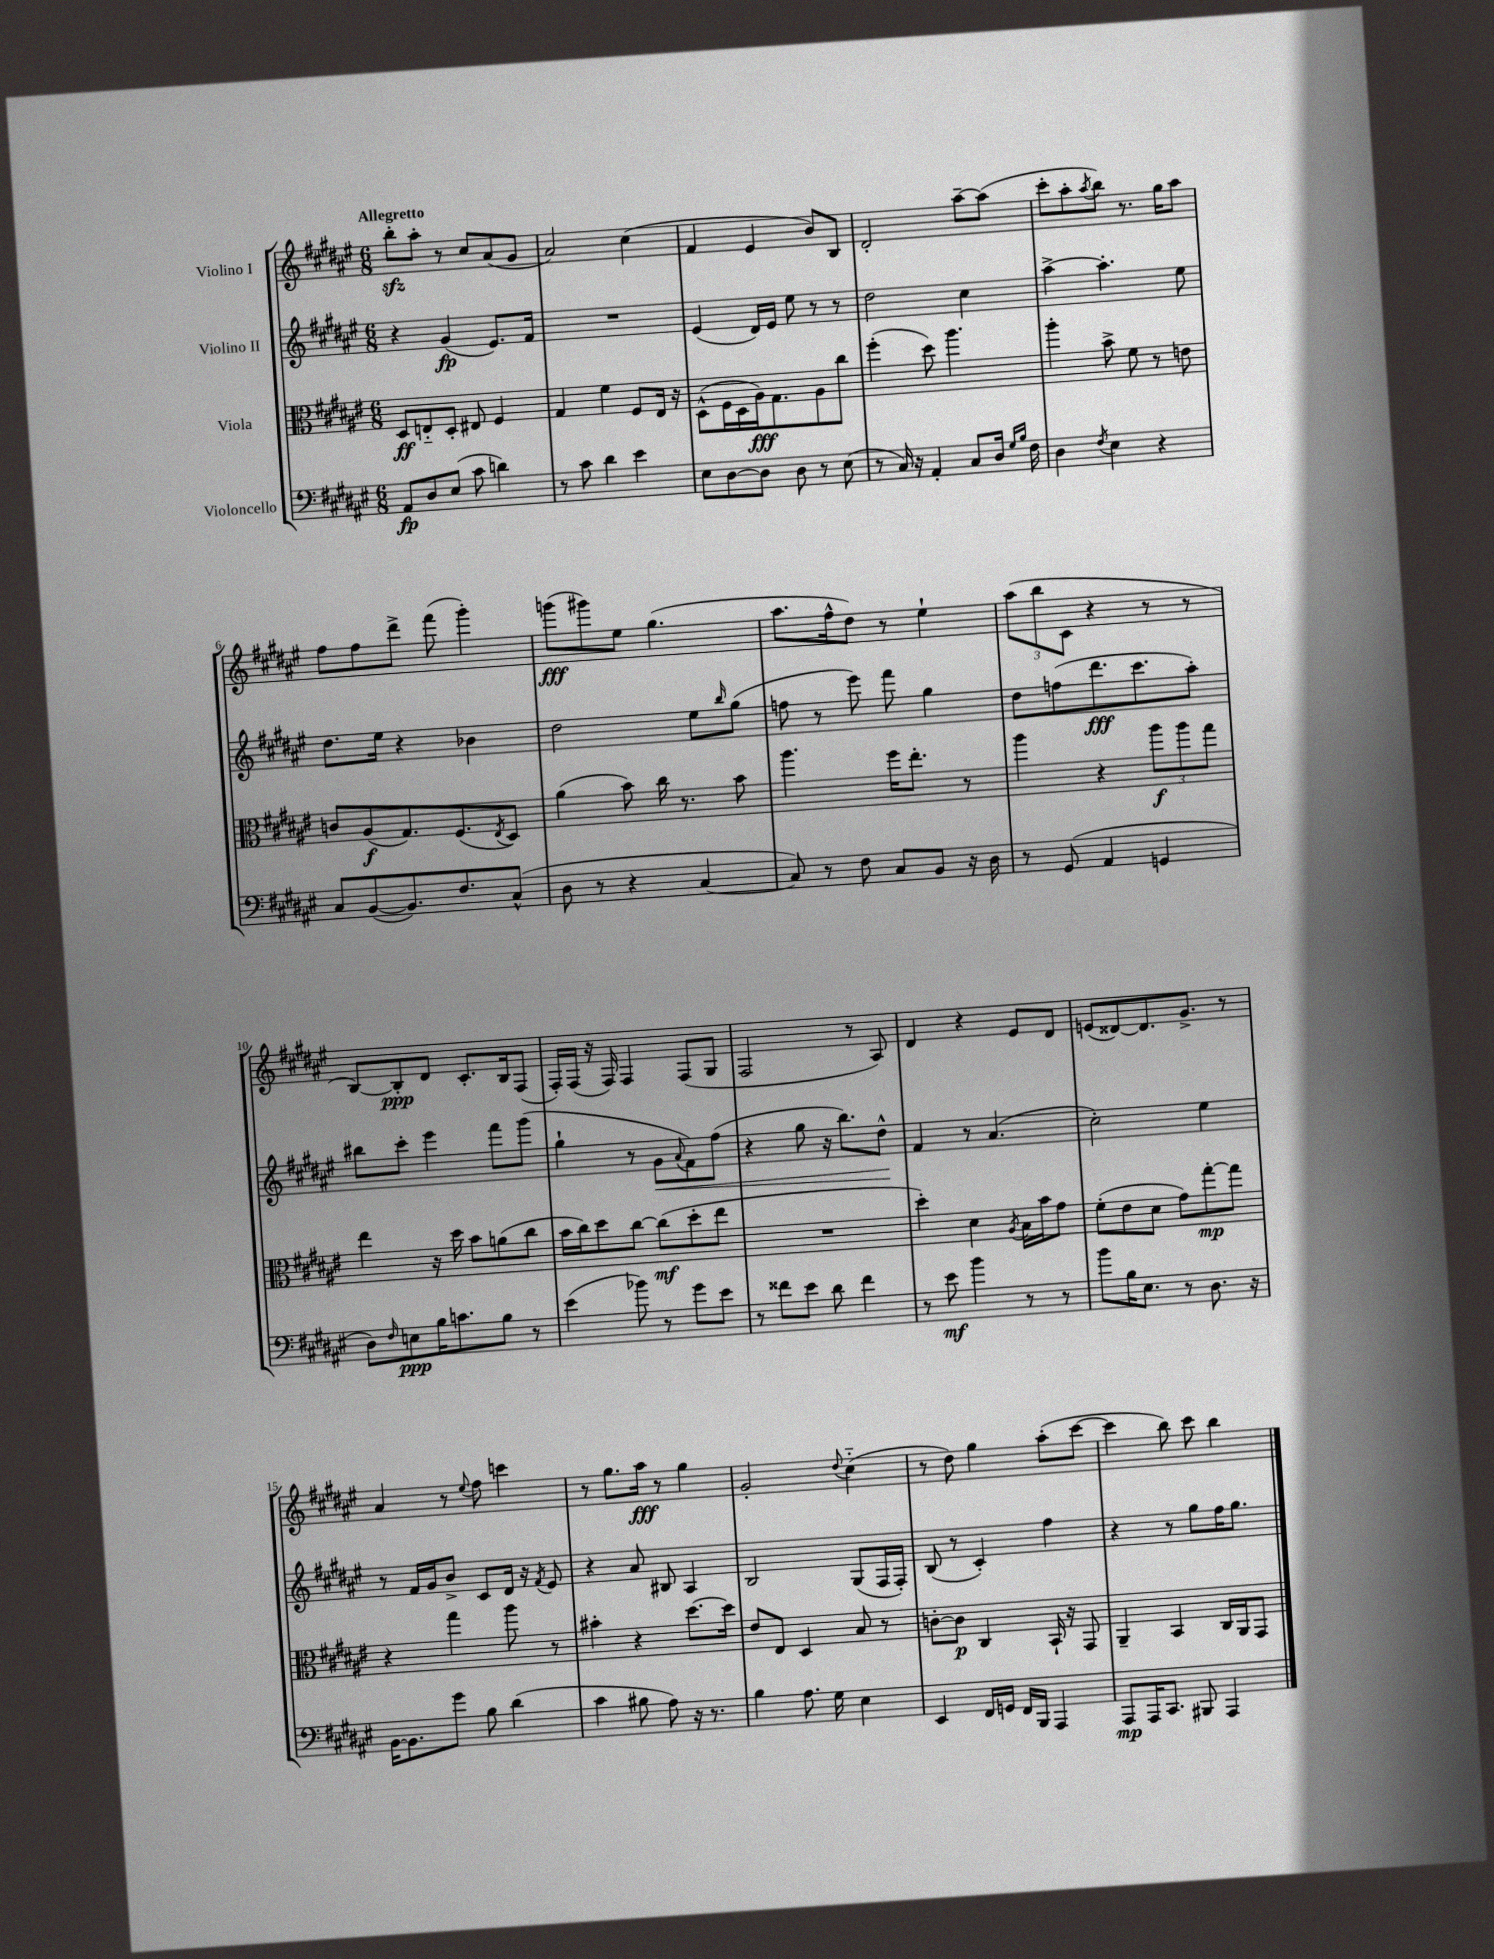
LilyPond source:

<<
\new StaffGroup <<
\new Staff = "s0" \with { instrumentName = "Violino I" } {
    \clef treble \key fis \major \numericTimeSignature \time 6/8 \tempo "Allegretto"
    b''8-.\sfz ais''8-. r8 cis''8 ais'8( gis'8 |
    ais'2) cis''4( |
    fis'4 eis'4 b'8) b8 |
    dis'2-. ais''8~-- ais''8( |
    cis'''8-. ais''8-. \acciaccatura { ais''8 } b''8) r8. gis''16 ais''8 |
    fis''8 fis''8 dis'''8-> fis'''8( gis'''4-.) |
    g'''8\fff( gis'''8) eis''8 gis''4.( |
    ais''8. fis''16-^ dis''8) r8 eis''4-! |
    \tuplet 3/2 { ais''8( b''8 cis'8 } r4 r8 r8 |
    b8~) b8-.\ppp dis'8 cis'8.-. b16 fis8( |
    fis16-.) fis16( r16 fis16) fis4 fis8( gis8 |
    fis2 r8 ais8) |
    dis'4 r4 eis'8 dis'8 |
    e'8( disis'8~) disis'8. gis'8.-> r8 |
    ais'4 r8 \appoggiatura { eis''8 } fis''8 c'''4 |
    r8 gis''8. ais''16\fff r8 gis''4 |
    gis'2-. \appoggiatura { dis''8 } cis''4-_( |
    r8 dis''8) gis''4 ais''8-.( cis'''8~ |
    cis'''4 b''8) cis'''8 b''4 \bar "|." |
}
\new Staff = "s1" \with { instrumentName = "Violino II" } {
    \clef treble \key fis \major \numericTimeSignature \time 6/8
    r4 gis'4\fp( eis'8.) fis'16 |
    R2. |
    eis'4( dis'16) eis'16 eis''8 r8 r8 |
    dis''2 cis''4 |
    ais''4~-> ais''4.-. eis''8 |
    dis''8. eis''16 r4 bes'4 |
    dis''2 eis''8 \grace { b''16 } gis''8( |
    f''8 r8 eis'''8) fis'''8 gis''4 |
    dis''8 f''8( dis'''8.\fff cis'''8. ais''8-.) |
    bis''8 cis'''8-. eis'''4 fis'''8 gis'''8( |
    gis''4-! r8 gis'8\< \appoggiatura { ais'8 } fis'8) fis''8( |
    r4 gis''8 r16 b''8.) dis''8-^\! |
    fis'4 r8 ais'4.( |
    cis''2-.) eis''4 |
    r8 fis'16 gis'16 b'8-> cis'8 dis'16 r16 \acciaccatura { fis'8 } eis'8 |
    r4 ais'8 bis8 ais4 |
    b2 gis8( fis16 fis16-.) |
    b8( r8 cis'4-.) fis''4 |
    r4 r8 gis''8 fis''16 gis''8. \bar "|." |
}
\new Staff = "s2" \with { instrumentName = "Viola" } {
    \clef alto \key fis \major \numericTimeSignature \time 6/8
    dis8\ff e8-_ dis8-. eis8 fis4 |
    gis4 fis'4 fis8 eis16 r16 |
    dis8-^( fis16 dis16 ais16\fff) gis8. ais8 cis''8 |
    fis''4-.( dis''8) ais''4. |
    ais''4-. b'8-> fis'8 r8 e'8 |
    c'8 ais8\f( gis8.) fis8.( \acciaccatura { eis8 } dis8) |
    ais'4( b'8) cis''16 r8. b'8 |
    ais''4. fis''16 eis''8.-. r8 |
    ais''4 r4 \tuplet 3/2 { ais''8\f ais''8 gis''8 } |
    eis''4 r16 dis''16 b'8 a'8( cis''8 |
    b'16 cis''16) dis''8 cis''8~ cis''8\mf( dis''8-. eis''8 |
    R2. |
    dis''4-.) dis'4 \acciaccatura { ais8 } b16 b'16 gis'8 |
    fis'8-.( eis'8 dis'8 gis'8) gis''8~-.\mp gis''8 |
    r4 gis''4 ais''8 r8 |
    bis'4-. r4 dis''8.~ dis''16 |
    eis'8 eis8 dis4 b8 r8 |
    c'8~-. c'8\p cis4 b,16-! r16 gis,8 |
    ais,4-- b,4 cis16 ais,16 gis,8 \bar "|." |
}
\new Staff = "s3" \with { instrumentName = "Violoncello" } {
    \clef bass \key fis \major \numericTimeSignature \time 6/8
    ais,8\fp dis8 eis8( cis'8 d'4) |
    r8 cis'8 dis'4 eis'4 |
    eis8 dis8~ dis8 dis8 r8 eis8( |
    r8 cis16) r16 ais,4-. cis8 dis16 \grace { gis16 b16 } fis16 |
    dis4 \acciaccatura { fis8 } eis4 r4 |
    cis8 b,8~( b,8.) fis8. cis8-^( |
    dis8 r8 r4 cis4~ |
    cis8) r8 fis8 cis8 b,8 r16 dis16 |
    r8 gis,8( ais,4 g,4 |
    dis8) \grace { fis16 } e8\ppp b16 c'8. b8 r8 |
    eis'4( bes'8) r8 gis'8 eis'8 |
    r8 fisis'8 eis'8 dis'8 fisis'4 |
    r8 eis'8\mf b'4 r8 r8 |
    b'8 b16 eis8. r8 dis8. r16 |
    b,16~ b,8. gis'8 b8 dis'4( |
    cis'4 bis8 ais8) r16 r8. |
    b4 ais8. gis16 eis4 |
    eis,4 fis,16 g,16 fis,16 b,,16 ais,,4 |
    ais,,8\mp ais,,16 cis,8. bis,,8 ais,,4 \bar "|." |
}
>>
>>
